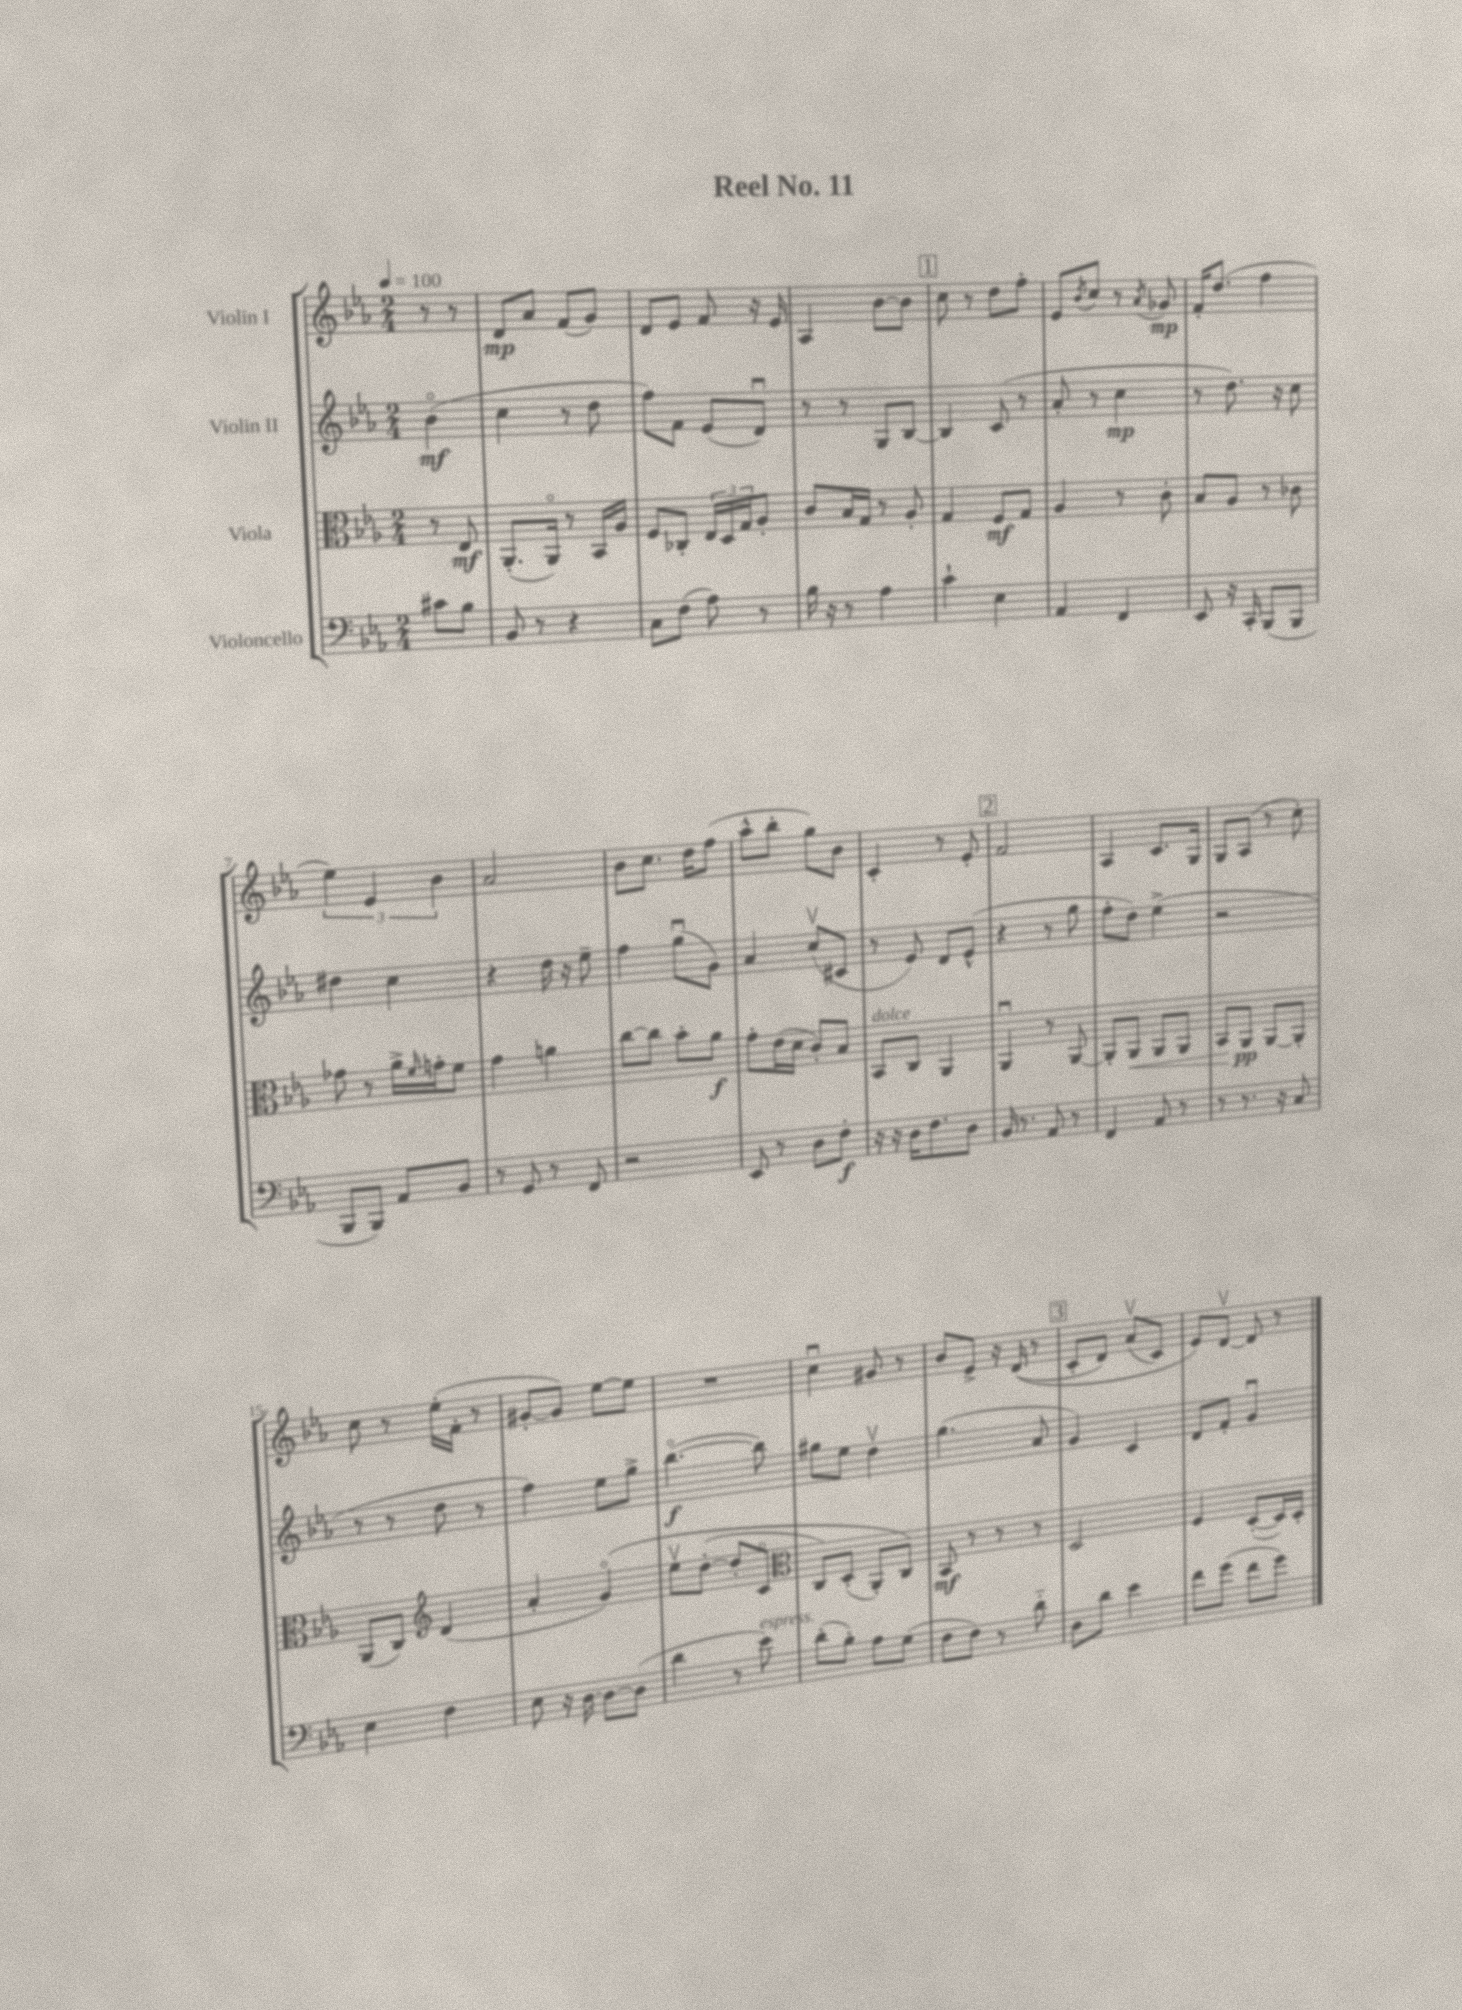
\header { title = "Reel No. 11" }
<<
\new StaffGroup <<
\new Staff = "s0" \with { instrumentName = "Violin I" } {
    \clef treble \key ees \major \numericTimeSignature \time 2/4 \partial 4 \tempo 4 = 100
    r8 r8 |
    d'8\mp aes'8 f'8( g'8) |
    d'8 ees'8 f'8 r16 ees'16 |
    aes4 bes'8~ bes'8 |
    \mark \markup { \box "1" } c''8 r8 d''8 f''8-. |
    ees'8 \acciaccatura { bes'8 } c''8 r8 \acciaccatura { aes'8 } ges'8\mp |
    f'16-. d''8.( f''4 |
    \tuplet 3/2 { ees''4) ees'4 bes'4 } |
    aes'2 |
    bes'8 c''8. d''16 f''8( |
    aes''8-^ bes''8-. g''8) bes'8 |
    c'4-. r8 ees'8-. |
    \mark \markup { \box "2" } f'2 |
    aes4 c'8. g16 |
    g8 aes8( r8 c''8-.) |
    c''8 r8 ees''16-.( f'16-. r8 |
    gis'8~-. gis'8) ees''8~ ees''8 |
    R2 |
    c''4\downbow gis'8 r8 |
    bes'8 ees'8-> r16 d'16(\( r8 |
    \mark \markup { \box "3" } c'8-. d'8) aes'8\upbow( c'8) |
    ees'8\) d'8~\upbow d'8 r8 \bar "|." |
}
\new Staff = "s1" \with { instrumentName = "Violin II" } {
    \clef treble \key ees \major \numericTimeSignature \time 2/4 \partial 4
    bes'4\flageolet\mf( |
    c''4 r8 d''8 |
    f''8) f'8 ees'8( d'8\downbow) |
    r8 r8 g8 bes8~ |
    \mark \markup { \box "1" } bes4 c'8( r8 |
    aes'8-. r8 c''4\mp |
    r8 d''8.) r16 c''8 |
    dis''4 c''4 |
    r4 d''16 r16 ees''8-- |
    f''4 g''8\downbow( g'8) |
    aes'4 c''8\upbow( cis'8 |
    r8 ees'8) d'8 ees'8-^( |
    \mark \markup { \box "2" } r4 r8 g''8 |
    f''8-. d''8) ees''4->( |
    r2 |
    r8 r8 d''8 r8 |
    f''4) ees''8 g''8-> |
    bes''4.~\flageolet\f( bes''8) |
    gis''8 ees''8 d''4\upbow |
    g''4.( aes'8 |
    \mark \markup { \box "3" } g'4) c'4 |
    d'8 f'8-. g'4\downbow \bar "|." |
}
\new Staff = "s2" \with { instrumentName = "Viola" } {
    \clef alto \key ees \major \numericTimeSignature \time 2/4 \partial 4
    r8 ees8\mf |
    aes,8.-.( aes,16\flageolet) r8 bes,16 aes16 |
    f8 ces8-. \tuplet 3/2 { ees16 d16 g16 } aes8-. |
    c'8 bes16 g16 r8 aes8-. |
    \mark \markup { \box "1" } g4 f8\mf g8 |
    aes4 r8 c'8-. |
    bes8 aes8 r8 ces'8 |
    ges'8 r8 aes'16-> \grace { f'16 } g'16-. f'8 |
    g'4 a'4 |
    c''8~ c''8 bes'8-. aes'8\f |
    g'8-. ees'16( d'16 c'8-.) bes8 |
    bes,8^\markup { \italic "dolce" } c8 aes,4 |
    \mark \markup { \box "2" } aes,4\downbow r8 aes,8~ |
    aes,8-. aes,8\< aes,8 aes,8 |
    bes,8 aes,8\pp\! aes,8~ aes,8-. |
    aes,8( c8) \clef treble d'4( |
    aes'4-. g'4\flageolet)\( |
    ees''8\upbow d''8~-.( d''8-. c'8\flageolet |
    \clef alto c8) d8-.( aes,8-.) c8\) |
    bes,8\mf r8 r8 r8 |
    \mark \markup { \box "3" } d2 |
    f4 d8~-.( d16) d16-. \bar "|." |
}
\new Staff = "s3" \with { instrumentName = "Violoncello" } {
    \clef bass \key ees \major \numericTimeSignature \time 2/4 \partial 4
    cis'8 bes8 |
    bes,8 r8 r4 |
    c8 f8( aes8) r8 |
    bes16 r16 r8 aes4 |
    \mark \markup { \box "1" } c'4-! ees4 |
    aes,4 f,4 |
    ees,8 r16 c,16-. bes,,8( bes,,8 |
    bes,,8 bes,,8) aes,8 bes,8 |
    r8 g,8 r8 f,8 |
    r2 |
    ees,8 r8 d8 f8-.\f |
    r16 r16 d16 f8. d8 |
    \mark \markup { \box "2" } bes,16 r8. aes,8 r8 |
    f,4 aes,8 r8 |
    r8 r8. r16 c8 |
    ees4 f4 |
    ees8 r16 d16~ d8~ d8( |
    d'4 r8 ees'8^\markup { \italic "espress." }) |
    d'8-.( bes8-.) aes8 g8( |
    f8 f8) r8 d'8-_ |
    \mark \markup { \box "3" } d8 d'8 ees'4 |
    f'8 g'8( f'8 g'8) \bar "|." |
}
>>
>>
